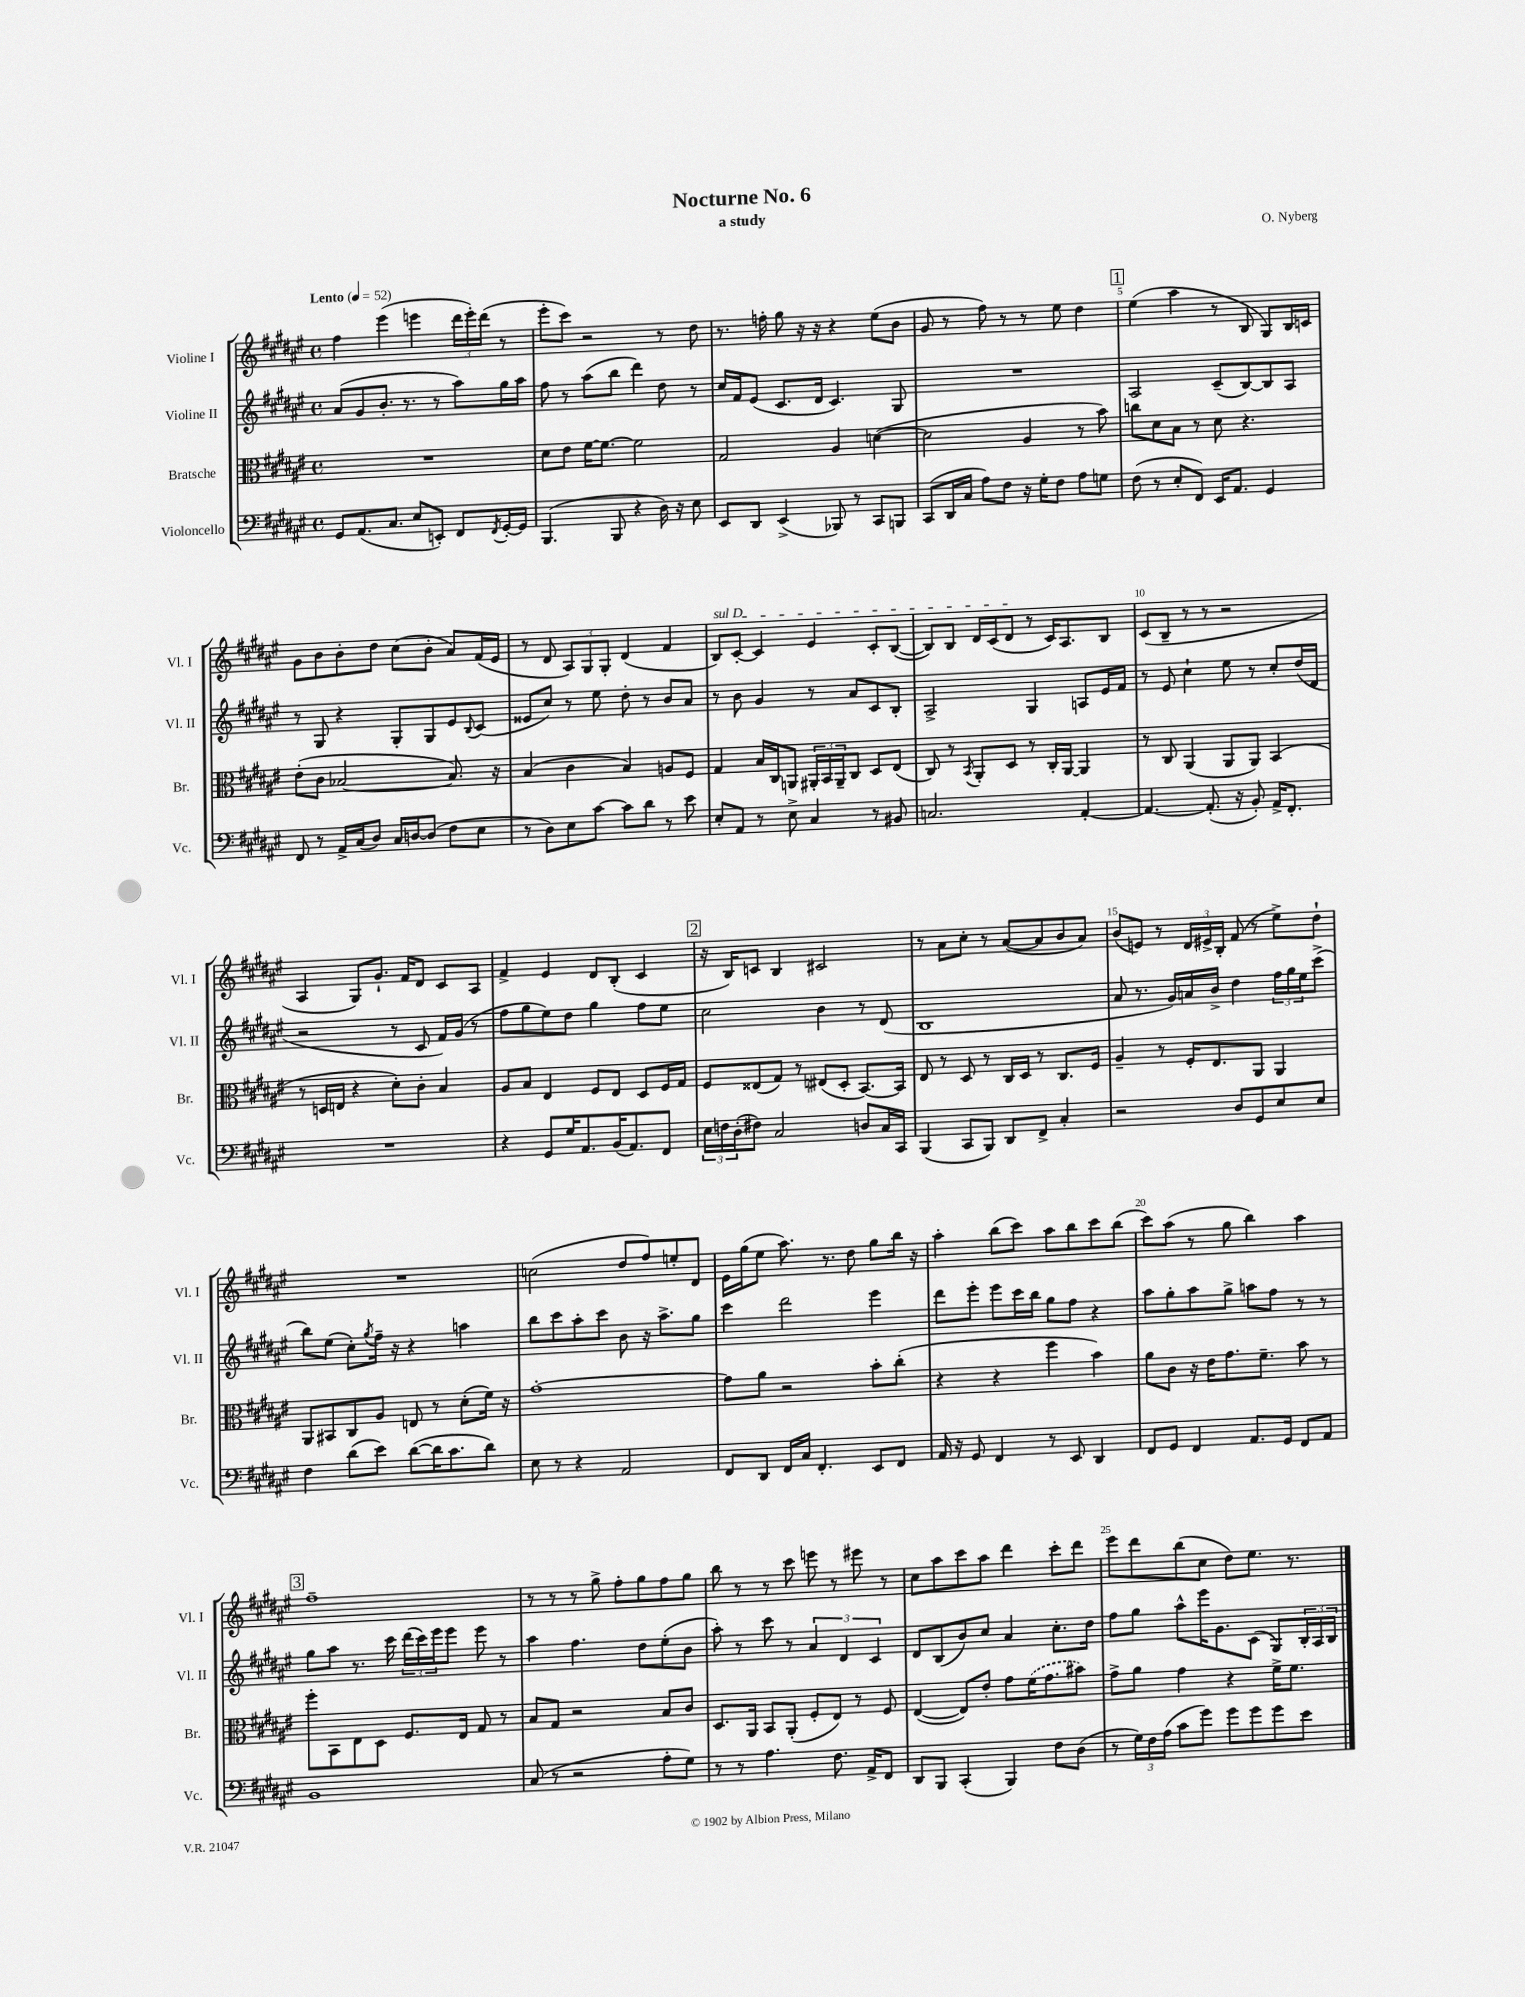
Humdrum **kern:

**kern	**kern	**kern	**kern
*part4	*part3	*part2	*part1
*staff4	*staff3	*staff2	*staff1
*I"Violoncello	*I"Bratsche	*I"Violine II	*I"Violine I
*I'Vc.	*I'Br.	*I'Vl. II	*I'Vl. I
*clefF4	*clefC3	*clefG2	*clefG2
*k[f#c#g#d#a#e#]	*k[f#c#g#d#a#e#]	*k[f#c#g#d#a#e#]	*k[f#c#g#d#a#e#]
*M4/4	*M4/4	*M4/4	*M4/4
*met(c)	*met(c)	*met(c)	*met(c)
*MM52	*MM52	*MM52	*MM52
=1	=1	=1	=1
!	!	!	!LO:TX:a:B:t=Lento
8GG#/L	1r	(8a#/L	4ff#\
(8.AA#/	.	8g#/	.
.	.	8.b'/J	(4eee#\
8.C#/J	.	.	.
.	.	8.r	.
8E#/L	.	.	4eeen\
8EEn'/J)	.	8r	.
8FF#/L	.	8aa#\L)	24ddd#\LL
.	.	.	24eee'\)
.	.	.	(24ddd#\JJ
8qFF#/	.	.	.
[16GG#'/L	.	16gg#\L	8r
16GG#/JJ]	.	16aa#\JJ	.
=2	=2	=2	=2
(4.BBB/	8d#\L	8ff#\	8eee#'\L
.	8e#\J	8r	8ccc#\J)
.	[16f#\KL	(8aa#\L	2r
.	8.f#\J_	.	.
8BBB/	.	8bb\J	.
4r	2f#\]	4ddd#\)	.
16D#\)	.	8dd#\	8r
16r	.	.	.
8E#\	.	8r	8dd#\
=3	=3	=3	=3
8EE#/L	2G#/	16cc#/LL	8.r
.	.	16f#/J	.
8DD#/J	.	(8e#/J	.
.	.	.	16ffn'\
(4EE#^/	.	8.c#/L	8gg#\
.	.	.	16r
.	.	16d#/Jk	16r
8BBB-X/)	4A#/	4.c#/)	4r
8r	.	.	.
8CC#/L	([4dn\	.	(8ee#\L
8BBBn/J	.	8G#/	8b\J
=4	=4	=4	=4
(8CC#/L	2d\]	1r	8g#/
16DD#/L	.	.	8r
16C#/JJ	.	.	.
8A#\L)	.	.	8ff#\)
8F#\J	.	.	8r
16r	4A#/	.	8r
16G#'\KL	.	.	.
8F#\J	.	.	8ee#\
8A#\L	8r	.	4dd#\
8Gn\J	8b\)	.	.
!!LO:REH:place=s1:t=1
=5	=5	=5	=5
(8F#\	8ccn\L	2A#/	(4ee#\
8r	8d#\	.	.
8E#'/L	8B\J	.	4aa#\
8FF#/J)	8r	.	.
16EE#/KL	8d#\	(8c#~/L	8r
8.AA#/J	.	.	.
.	4.r	[8B/)	8B/
4GG#/	.	8B/]	8G#/L)
.	.	8A#/J	16B/L
.	.	.	16cn/JJ
!!LO:LB:g=z
=6	=6	=6	=6
8FF#/	(8e#'\L	8r	8g#\L
8r	8c#\J	8G#/	8b\
16AA#^/LL	[2B-X/	4r	8b'\
(16C#/J	.	.	.
8D#/J)	.	.	8dd#\J
16C#/LL	.	8G#'/L	(8cc#\L
[16Dn/J	.	.	.
(8D/J]	.	8G#/	8b'\J
8F#\L	8.B-/])	8e#/	8a#/L)
.	.	8qqB/	.
8E#\J	.	(8c#/J	(16f#/L
.	16r	.	16e#/JJ
=7	=7	=7	=7
8r	(4B/	8e##X/L	8r
8D#\L)	.	8cc#/J)	8d#/
8E#\	4c#\	8r	12A#/L)
.	.	.	12G#/
[8c#\J	.	8ee#\	.
.	.	.	12G#'/J
8c#\L]	4B/)	8dd#'\	(4d#/
8d#\J	.	8r	.
8r	8An/L	8b/L	4f#/
8e#\	8F#/J	8a#/J	.
=8	=8	=8	=8
!	!	!	!LO:TX:a:i:t=sul D
8E#'/L	4G#/	8r	8B/L)
8AA#/J	.	8b\	[8c#'/J
8r	16B/LL	4g#/	4c#/]
.	16C#/J	.	.
8E#^\	8AAn/J	.	.
4C#/	24AA#X'/LL	8r	4e#/
.	24BB/	.	.
.	24AA#~/J	.	.
.	8C#/J	8a#/L	.
8r	8D#/L	8c#/	8c#'/L
8BB#X/	(8E#/J	8B'/J	([8B/J
=9	=9	=9	=9
2.Cn/	8C#/)	2A#^/	8B/L])
.	8r	.	8B/J
.	8qBB/	.	.
.	8AA#'/L	.	16d#/LL
.	.	.	(16c#/J
.	8D#/J	.	8d#/J
.	8r	4G#/	8r
.	16C#'/LL	.	16c#/KL)
.	[16AA#/JJ	.	8.A#/
[4AA#'/	4AA#/]	8An/L	.
.	.	16e#/L	8B/J
.	.	16f#/JJ	.
=10	=10	=10	=10
4.AA#/_	8r	8r	(8c#/L
.	8C#/	8e#/	8B~/J
.	(4AA#/	4cc#`\	8r
(8.AA#'/]	.	.	8r
.	8AA#/L	8ee#\	2r
16r	.	.	.
8BB'/)	8AA#/J)	8r	.
16AA#^/KL	(4BB/	8cc#'/L	.
8.FF#'/J	.	.	.
.	.	(16dd#/L	.
.	.	16d#/JJ	.
!!LO:LB:g=z
=11	=11	=11	=11
1r	8r	2r	4A#/
.	16Dn/LL	.	.
.	16En/JJ	.	.
.	4r	.	8G#/L)
.	.	.	8.g#`/J
.	8d#'\L)	8r	.
.	.	.	16f#/KL
.	8c#'\J	8c#/	8d#/J
.	4B/	16f#/LL)	8c#/L
.	.	(16g#/JJ	.
.	.	8r	8A#/J
=12	=12	=12	=12
4r	8A#/L	8ff#\L	4f#^/
.	8B/J	8gg#\	.
8GG#/L	4E#/	8ee#\)	4e#/
16G#/K	.	8dd#\J	.
8.AA#/	.	.	.
.	8F#/L	4gg#\	8d#/L
(16BB/K	8E#/J	.	(8B'/J
8.AA#/)	.	.	.
.	8D#/L	8ff#\L	4c#/
8FF#/J	16F#/L	8ee#\J	.
.	16G#/JJ	.	.
!!LO:REH:place=s1:t=2
=13	=13	=13	=13
24E#\LL	8F#/L	2cc#\	16r
24Fn\	.	.	.
.	.	.	16B/KL)
(24D#'\J	.	.	.
8F#X\J)	(8E##X/	.	8cn/J
2C#/	8G#/J)	.	4B/
.	8r	.	.
.	(8E#X/L	4b\	2c#X/
.	8D#'/J	.	.
8Dn/L	[8.BB/L)	8r	.
16C#/L	.	(8d#/	.
16CC#/JJ	16BB/Jk]	.	.
=14	=14	=14	=14
(4BBB/	8E#/	1B	8r
.	8r	.	8a#\L
8CC#/L	8D#/	.	8cc#'\J
8BBB/J)	8r	.	8r
8DD#/L	16C#/LL	.	([8a#/L
.	16D#/JJ	.	.
8FF#^/J	8r	.	8a#/]
4C#'/	8.C#/L	.	8b/
.	.	.	8a#/J)
.	16F#/Jk	.	.
=15	=15	=15	=15
2r	4A#~/	8a#/	(8b/L
.	.	8.r	8en/J)
.	8r	.	8r
.	.	16g#/LL)	.
.	16F#'/KL	16an/	24d#/LL
.	.	.	24e#X^/
.	8.E#/	16b^/JJ	.
.	.	.	24B'/JJ
8D#/L	.	4dd#\	(8f#/
8GG#/	8AA#/J	.	8r
8E#/	4AA#/	24ff#\LL	8ee#^\L)
.	.	24gg#\	.
.	.	24ee#\J	.
8E#/J	.	(8ccc#^\J	8dd#`\J
!!LO:LB:g=z
=16	=16	=16	=16
4F#\	8AA#/L	8bb\L)	1r
.	8BB#X/	(8ee#\J	.
(8d#\L	8C#/	8cc#'\L)	.
.	.	8qgg#/	.
8e#\J)	8A#/J	16ff#~\Jk	.
.	.	16r	.
([8d#\L	8En/	4r	.
16d#\K]	8r	.	.
8.c#\	.	.	.
.	(8d#'\L	4aan\	.
8d#\J)	16f#\Jk)	.	.
.	16r	.	.
=17	=17	=17	=17
8E#\	[1g#'	8bb\L	(2ccn\
8r	.	8ccc#\	.
4r	.	8aa#'\	.
.	.	8ccc#\J	.
2AA#/	.	8b\	8dd#/L
.	.	16r	8ff#/)
.	.	8.aa#^\L	.
.	.	.	8een'/
.	.	8gg#\J	8d#/J
=18	=18	=18	=18
8FF#/L	8g#\L]	4ccc#\	16e#\LL
.	.	.	(16gg#\J
8DD#/J	8a#\J	.	8ee#\J
16FF#/LL	2r	2ddd#\	8.aa#\)
16C#/JJ	.	.	.
4.FF#'/	.	.	.
.	.	.	8.r
.	.	.	8dd#\
8EE#/L	8b'\L	4eee#\	8gg#\L
8FF#/J	(8cc#'\J	.	16bb\Jk
.	.	.	16r
=19	=19	=19	=19
16AA#/	4r	8ddd#\L	4aa#'\
16r	.	.	.
8GG#/	.	8eee#'\J	.
4FF#/	4r	8eee#\L	(8bb\L
.	.	16ccc#\L	8ccc#\J)
.	.	16bb\JJ	.
8r	4ff#\	8gg#\L	8aa#\L
8EE#/	.	8ff#\J	8bb\
4DD#/	4b\)	4r	8ccc#\
.	.	.	(8bb\J
=20	=20	=20	=20
8FF#/L	8a#\L	8aa#\L	8ccc#\L)
8GG#/J	8c#\J	8gg#'\	(8aa#\J
4FF#/	16r	8aa#\	8r
.	16e#\KL	.	.
.	8.g#\	8gg#^\J	8gg#\
8.AA#/L	.	8aan\L	4bb\)
.	8.f#~\J	.	.
.	.	8ff#\J	.
16GG#/Jk	.	.	.
8FF#/L	8b\	8r	4aa#\
8AA#/J	8r	8r	.
!!LO:LB:g=z
!!LO:REH:place=s1:t=3
=21	=21	=21	=21
1BB	8ff#'\L	8gg#\L	1ff#~
.	8BB\	8aa#\J	.
.	8E#\	8.r	.
.	8D#\J	.	.
.	.	16ccc#\	.
.	8.F#/L	(24ddd#\LL	.
.	.	24ccc#\)	.
.	.	24eee#\J	.
.	.	8eee#\J	.
.	16E#/Jk	.	.
.	8G#/	8eee#\	.
.	8r	8r	.
=22	=22	=22	=22
(8C#/	8B/L	4aa#\	8r
8r	8G#/J	.	8r
2r	2r	4.ff#\	8r
.	.	.	8gg#^\
.	.	.	8ff#'\L
.	.	8dd#\L	8gg#\
8A#'\L	8B/L	(8ee#'\	8ff#\
8G#\J)	8c#/J	8b\J	8gg#\J
=23	=23	=23	=23
8r	8.D#/L	8aa#'\)	8bb\
8r	.	8r	8r
.	16AA#/Jk	.	.
4.A#\	8BB/L	8ccc#\	8r
.	(8AA#'/J	8r	8ccc#\
.	8F#'/L	6a#/	8eeen\
8.F#\	8E#/J)	.	8r
.	.	6d#/	.
.	8r	.	8eee#X\
16AA#^/KL	.	.	.
.	.	6c#/	.
8FF#/J	8F#/	.	8r
=24	=24	=24	=24
8DD#/L	([4E#/	8d#/L	8cc#\L
8BBB/J	.	(8B/	8aa#\
(4CC#'/	8E#/L])	8b/)	8ccc#\
.	8e#'/J	8cc#/J	8aa#\J
4BBB/)	8g#\L	4a#/	4ddd#\
.	(16f#\K	.	.
.	8.g#\	.	.
8F#\L	.	8.cc#'\L	8ccc#'\L
(8D#\J	8b#X\J)	.	8ddd#\J
.	.	16dd#\Jk	.
=25	=25	=25	=25
8r	8g#^\L	8ff#\L	8eee#\L
24G#\LL)	8a#\J	8gg#\J	8ddd#\
24F#\	.	.	.
(24A#\JJ	.	.	.
8c#\L	4g#\	8aa#^^\L	(8bb\
8g#\J)	.	16eee#\K	8cc#\J
.	.	8.g#\	.
8g#\L	4r	.	8dd#\L)
8g#\	.	(8c#\J	8.ee#\J
8g#\	16f#^\KL	8G#/L)	.
.	8.f#\J	.	8.r
8e#\J	.	24B'/L	.
.	.	24A#/	.
.	.	24B/JJ	.
==	==	==	==
*-	*-	*-	*-
